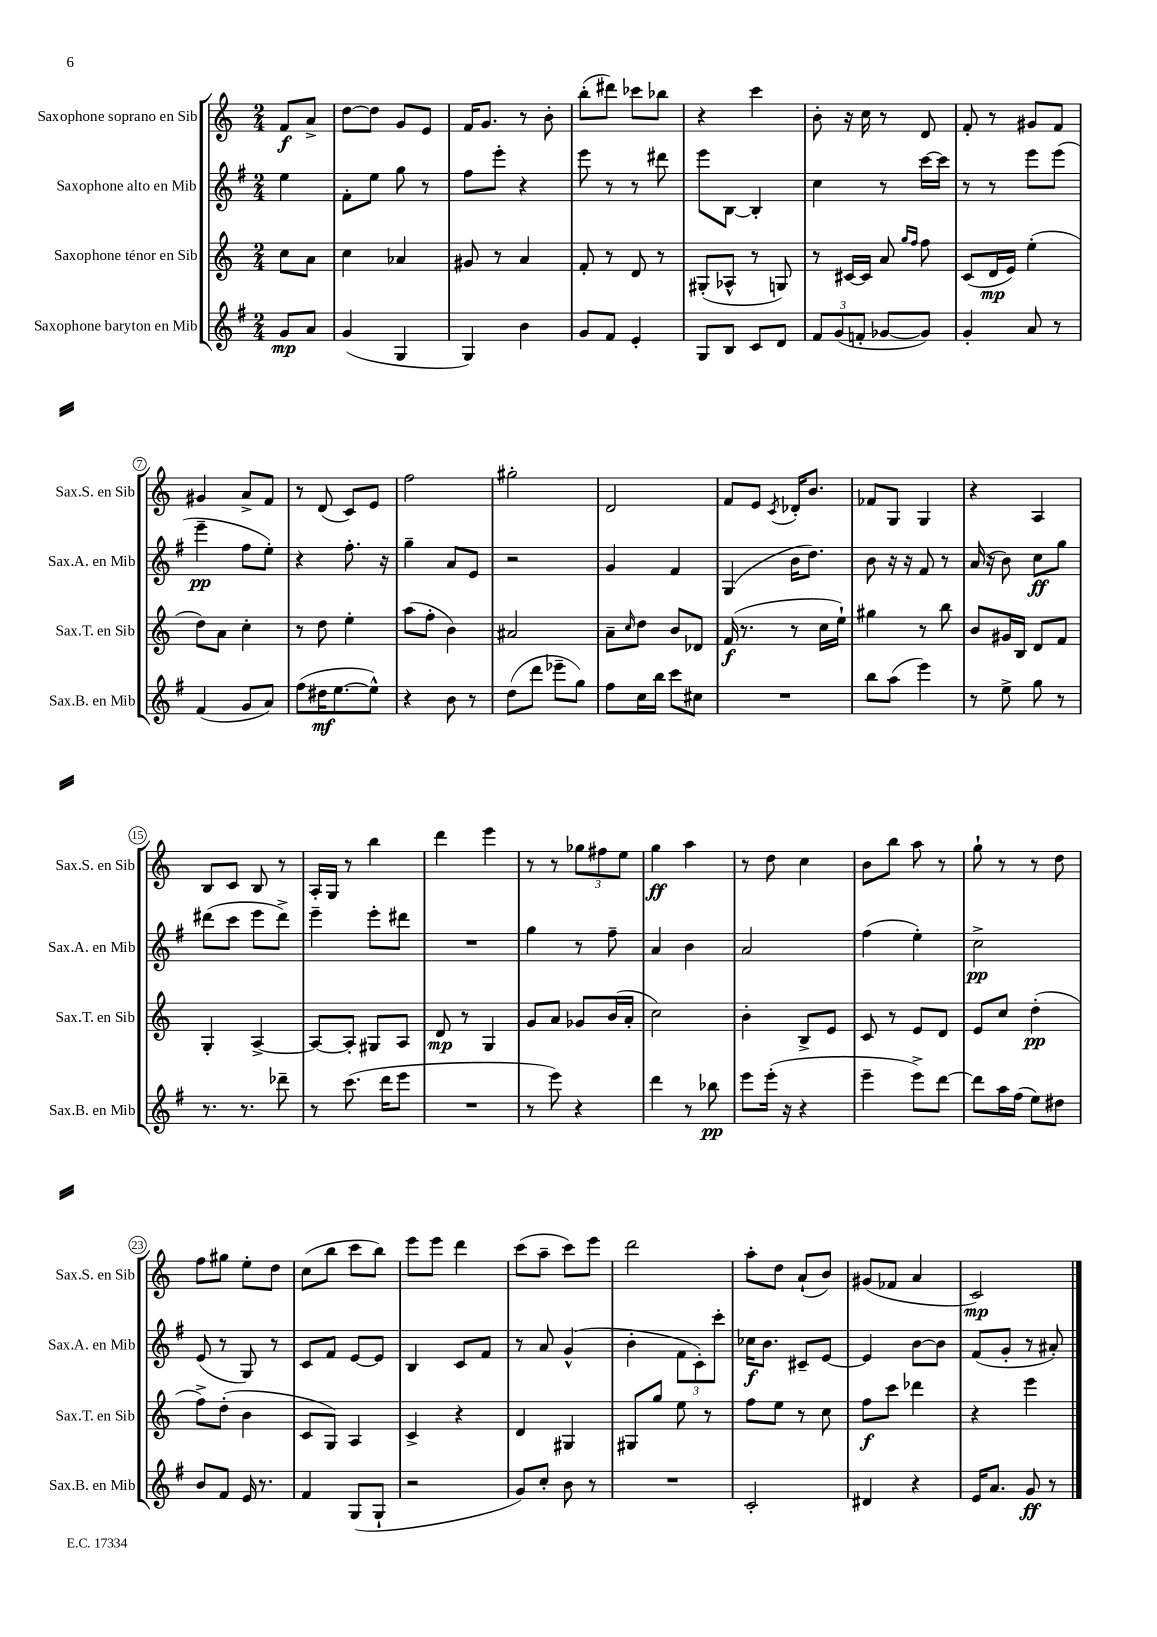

**kern	**dynam	**kern	**dynam	**kern	**dynam	**kern	**dynam
*part4	*part4	*part3	*part3	*part2	*part2	*part1	*part1
*staff4	*staff4	*staff3	*staff3	*staff2	*staff2	*staff1	*staff1
*I"Saxophone baryton en Mib	*	*I"Saxophone ténor en Sib	*	*I"Saxophone alto en Mib	*	*I"Saxophone soprano en Sib	*
*I'Sax.B. en Mib	*	*I'Sax.T. en Sib	*	*I'Sax.A. en Mib	*	*I'Sax.S. en Sib	*
*clefG2	*	*clefG2	*	*clefG2	*	*clefG2	*
*k[f#]	*	*k[]	*	*k[f#]	*	*k[]	*
*M2/4	*	*M2/4	*	*M2/4	*	*M2/4	*
=	=	=	=	=	=	=	=
8g/L	mp	8cc\L	.	4ee\	.	8f/L	f
8a/J	.	8a\J	.	.	.	8a^/J	.
=1	=1	=1	=1	=1	=1	=1	=1
(4g/	.	4cc\	.	8f#'\L	.	[8dd\L	.
.	.	.	.	8ee\J	.	8dd\J]	.
4G/	.	4a-X/	.	8gg\	.	8g/L	.
.	.	.	.	8r	.	8e/J	.
=2	=2	=2	=2	=2	=2	=2	=2
4G/)	.	8g#X/	.	8ff#\L	.	16f/KL	.
.	.	.	.	.	.	8.g/J	.
.	.	8r	.	8eee'\J	.	.	.
4b\	.	4a/	.	4r	.	8r	.
.	.	.	.	.	.	8b'\	.
=3	=3	=3	=3	=3	=3	=3	=3
8g/L	.	8f'/	.	8eee\	.	(8bb'\L	.
8f#/J	.	8r	.	8r	.	8ddd#X\J)	.
4e'/	.	8d/	.	8r	.	8ccc-X\L	.
.	.	8r	.	8ddd#X\	.	8bb-X\J	.
=4	=4	=4	=4	=4	=4	=4	=4
8G/L	.	(8G#X'/L	.	8eee\L	.	4r	.
8B/J	.	8A-X^^/J	.	[8B\J	.	.	.
8c/L	.	8r	.	4B'/]	.	4ccc\	.
8d/J	.	8Gn/)	.	.	.	.	.
=5	=5	=5	=5	=5	=5	=5	=5
12f#/L	.	8r	.	4cc\	.	8b'\	.
(12g/	.	.	.	.	.	.	.
.	.	[16c#X/LL	.	.	.	16r	.
12fn'/J	.	.	.	.	.	.	.
.	.	16c#/JJ]	.	.	.	16cc\	.
[8g-X/L	.	8a/	.	8r	.	8r	.
.	.	16qqgg/LL	.	.	.	.	.
.	.	16qqff/JJ	.	.	.	.	.
8g-/J])	.	8ff\	.	[16ccc\LL	.	8d/	.
.	.	.	.	16ccc\JJ]	.	.	.
=6	=6	=6	=6	=6	=6	=6	=6
4g'/	.	(8c/L	.	8r	.	8f'/	.
.	.	16d/L	mp	8r	.	8r	.
.	.	16e/JJ)	.	.	.	.	.
8a/	.	(4ee'\	.	8eee\L	.	8g#X/L	.
8r	.	.	.	(8eee\J	.	8f/J	.
!!LO:LB:g=z
=7	=7	=7	=7	=7	=7	=7	=7
(4f#/	.	8dd\L)	.	4eee~\	pp	4g#X/	.
.	.	8a\J	.	.	.	.	.
8g/L	.	4cc'\	.	8ff#\L	.	8a^/L	.
8a/J)	.	.	.	8ee'\J)	.	8f/J	.
=8	=8	=8	=8	=8	=8	=8	=8
(8ff#\L	.	8r	.	4r	.	8r	.
16dd#X\K	mf	8dd\	.	.	.	(8d/	.
[8.ee\	.	.	.	.	.	.	.
.	.	4ee'\	.	8.ff#'\	.	8c/L)	.
8ee^^\J])	.	.	.	.	.	8e/J	.
.	.	.	.	16r	.	.	.
=9	=9	=9	=9	=9	=9	=9	=9
4r	.	(8aa\L	.	4gg~\	.	2ff\	.
.	.	8ff'\J	.	.	.	.	.
8b\	.	4b\)	.	8a/L	.	.	.
8r	.	.	.	8e/J	.	.	.
=10	=10	=10	=10	=10	=10	=10	=10
(8dd\L	.	2a#X/	.	2r	.	2gg#X'\	.
8ddd\J	.	.	.	.	.	.	.
8eee-X~\L	.	.	.	.	.	.	.
8gg\J)	.	.	.	.	.	.	.
=11	=11	=11	=11	=11	=11	=11	=11
8ff#\L	.	8a~\L	.	4g/	.	2d/	.
.	.	16qqcc/	.	.	.	.	.
16cc\L	.	8dd\J	.	.	.	.	.
16bb\JJ	.	.	.	.	.	.	.
8ccc\L	.	8b/L	.	4f#/	.	.	.
8cc#X\J	.	8d-X/J	.	.	.	.	.
=12	=12	=12	=12	=12	=12	=12	=12
2r	.	(16f/	f	(4G/	.	8f/L	.
.	.	8.r	.	.	.	.	.
.	.	.	.	.	.	8e/J	.
.	.	.	.	.	.	8qc/	.
.	.	8r	.	16b\KL	.	16d-X'/KL	.
.	.	.	.	8.dd\J)	.	8.b/J	.
.	.	16cc\LL	.	.	.	.	.
.	.	16ee`\JJ)	.	.	.	.	.
=13	=13	=13	=13	=13	=13	=13	=13
8bb\L	.	4gg#X\	.	8b\	.	8f-X/L	.
(8aa\J	.	.	.	16r	.	8G/J	.
.	.	.	.	16r	.	.	.
4eee\)	.	8r	.	8f#/	.	4G/	.
.	.	8bb\	.	8r	.	.	.
=14	=14	=14	=14	=14	=14	=14	=14
8r	.	8b/L	.	(16a/	.	4r	.
.	.	.	.	16r	.	.	.
8ee^\	.	16g#X/L	.	8b\)	.	.	.
.	.	16B/JJ	.	.	.	.	.
8gg\	.	8d/L	.	8cc\L	ff	4A/	.
8r	.	8f/J	.	8gg\J	.	.	.
!!LO:LB:g=z
=15	=15	=15	=15	=15	=15	=15	=15
8.r	.	4G'/	.	(8ddd#X\L	.	8B/L	.
.	.	.	.	8ccc\J	.	8c/J	.
8.r	.	.	.	.	.	.	.
.	.	[4A^/	.	8eee\L	.	8B/	.
8ddd-X~\	.	.	.	8ddd#^\J)	.	8r	.
=16	=16	=16	=16	=16	=16	=16	=16
8r	.	8A/L_	.	4eee~\	.	16A'/LL	.
.	.	.	.	.	.	16G/JJ	.
(8.ccc\	.	8A'/J]	.	.	.	8r	.
.	.	8G#X/L	.	8eee'\L	.	4bb\	.
16ddd\KL	.	.	.	.	.	.	.
8eee\J	.	8A/J	.	8ddd#X\J	.	.	.
=17	=17	=17	=17	=17	=17	=17	=17
2r	.	8d/	mp	2r	.	4ddd\	.
.	.	8r	.	.	.	.	.
.	.	4G/	.	.	.	4eee\	.
=18	=18	=18	=18	=18	=18	=18	=18
8r	.	8g/L	.	4gg\	.	8r	.
8eee\)	.	8a/J	.	.	.	8r	.
4r	.	8g-X/L	.	8r	.	12gg-X\L	.
.	.	.	.	.	.	12ff#X\	.
.	.	(16b/L	.	8ff#~\	.	.	.
.	.	.	.	.	.	12ee\J	.
.	.	16a'/JJ	.	.	.	.	.
=19	=19	=19	=19	=19	=19	=19	=19
4ddd\	.	2cc\)	.	4a/	.	4gg\	ff
8r	.	.	.	4b\	.	4aa\	.
8bb-X\	pp	.	.	.	.	.	.
=20	=20	=20	=20	=20	=20	=20	=20
8eee\L	.	4b'\	.	2a/	.	8r	.
(16eee'\Jk	.	.	.	.	.	8dd\	.
16r	.	.	.	.	.	.	.
4r	.	8B^/L	.	.	.	4cc\	.
.	.	8e/J	.	.	.	.	.
=21	=21	=21	=21	=21	=21	=21	=21
4eee~\	.	8c/	.	(4ff#\	.	8b\L	.
.	.	8r	.	.	.	8bb\J	.
8eee^\L)	.	8e/L	.	4ee'\)	.	8aa\	.
[8ddd\J	.	8d/J	.	.	.	8r	.
=22	=22	=22	=22	=22	=22	=22	=22
8ddd\L]	.	8e/L	.	2cc^\	pp	8gg`\	.
16aa\L	.	8cc/J	.	.	.	8r	.
(16ff#\JJ	.	.	.	.	.	.	.
8ee\L)	.	(4dd'\	pp	.	.	8r	.
8dd#X\J	.	.	.	.	.	8dd\	.
!!LO:LB:g=z
=23	=23	=23	=23	=23	=23	=23	=23
8b/L	.	8ff^\L)	.	(8e/	.	8ff\L	.
8f#/J	.	(8dd'\J	.	8r	.	8gg#X\J	.
16e/	.	4b\	.	8G/)	.	8ee'\L	.
8.r	.	.	.	.	.	.	.
.	.	.	.	8r	.	8dd\J	.
=24	=24	=24	=24	=24	=24	=24	=24
4f#/	.	8c/L	.	8c/L	.	(8cc\L	.
.	.	8G/J)	.	8f#/J	.	8bb\J	.
(8G/L	.	4A/	.	[8e/L	.	8ccc\L	.
8G`/J	.	.	.	8e/J]	.	8bb\J)	.
=25	=25	=25	=25	=25	=25	=25	=25
2r	.	4c^/	.	4B/	.	8eee\L	.
.	.	.	.	.	.	8eee\J	.
.	.	4r	.	8c/L	.	4ddd\	.
.	.	.	.	8f#/J	.	.	.
=26	=26	=26	=26	=26	=26	=26	=26
8g/L)	.	4d/	.	8r	.	(8ccc\L	.
8cc'/J	.	.	.	8a/	.	8aa~\J	.
8b\	.	4G#X/	.	(4g^^/	.	8ccc\L)	.
8r	.	.	.	.	.	8eee\J	.
=27	=27	=27	=27	=27	=27	=27	=27
2r	.	8G#X/L	.	4b'\	.	2ddd\	.
.	.	8gg/J	.	.	.	.	.
.	.	8ee\	.	12f#\L	.	.	.
.	.	.	.	12c'\)	.	.	.
.	.	8r	.	.	.	.	.
.	.	.	.	12ccc'\J	.	.	.
=28	=28	=28	=28	=28	=28	=28	=28
2c'/	.	8ff\L	.	16cc-X\KL	f	8aa'\L	.
.	.	.	.	8.b\J	.	.	.
.	.	8ee\J	.	.	.	8dd\J	.
.	.	8r	.	8c#X~/L	.	(8a`/L	.
.	.	8cc\	.	[8e/J	.	8b/J)	.
=29	=29	=29	=29	=29	=29	=29	=29
4d#X/	.	8ff\L	f	4e/]	.	(8g#X/L	.
.	.	8ccc\J	.	.	.	8f-X/J	.
4r	.	4ddd-X\	.	[8b\L	.	4a/	.
.	.	.	.	8b\J]	.	.	.
=30	=30	=30	=30	=30	=30	=30	=30
16e/KL	.	4r	.	(8f#/L	.	2c/)	mp
8.a/J	.	.	.	.	.	.	.
.	.	.	.	8g'/J	.	.	.
8g/	ff	4eee\	.	8r	.	.	.
8r	.	.	.	8a#X'/)	.	.	.
==	==	==	==	==	==	==	==
*-	*-	*-	*-	*-	*-	*-	*-
